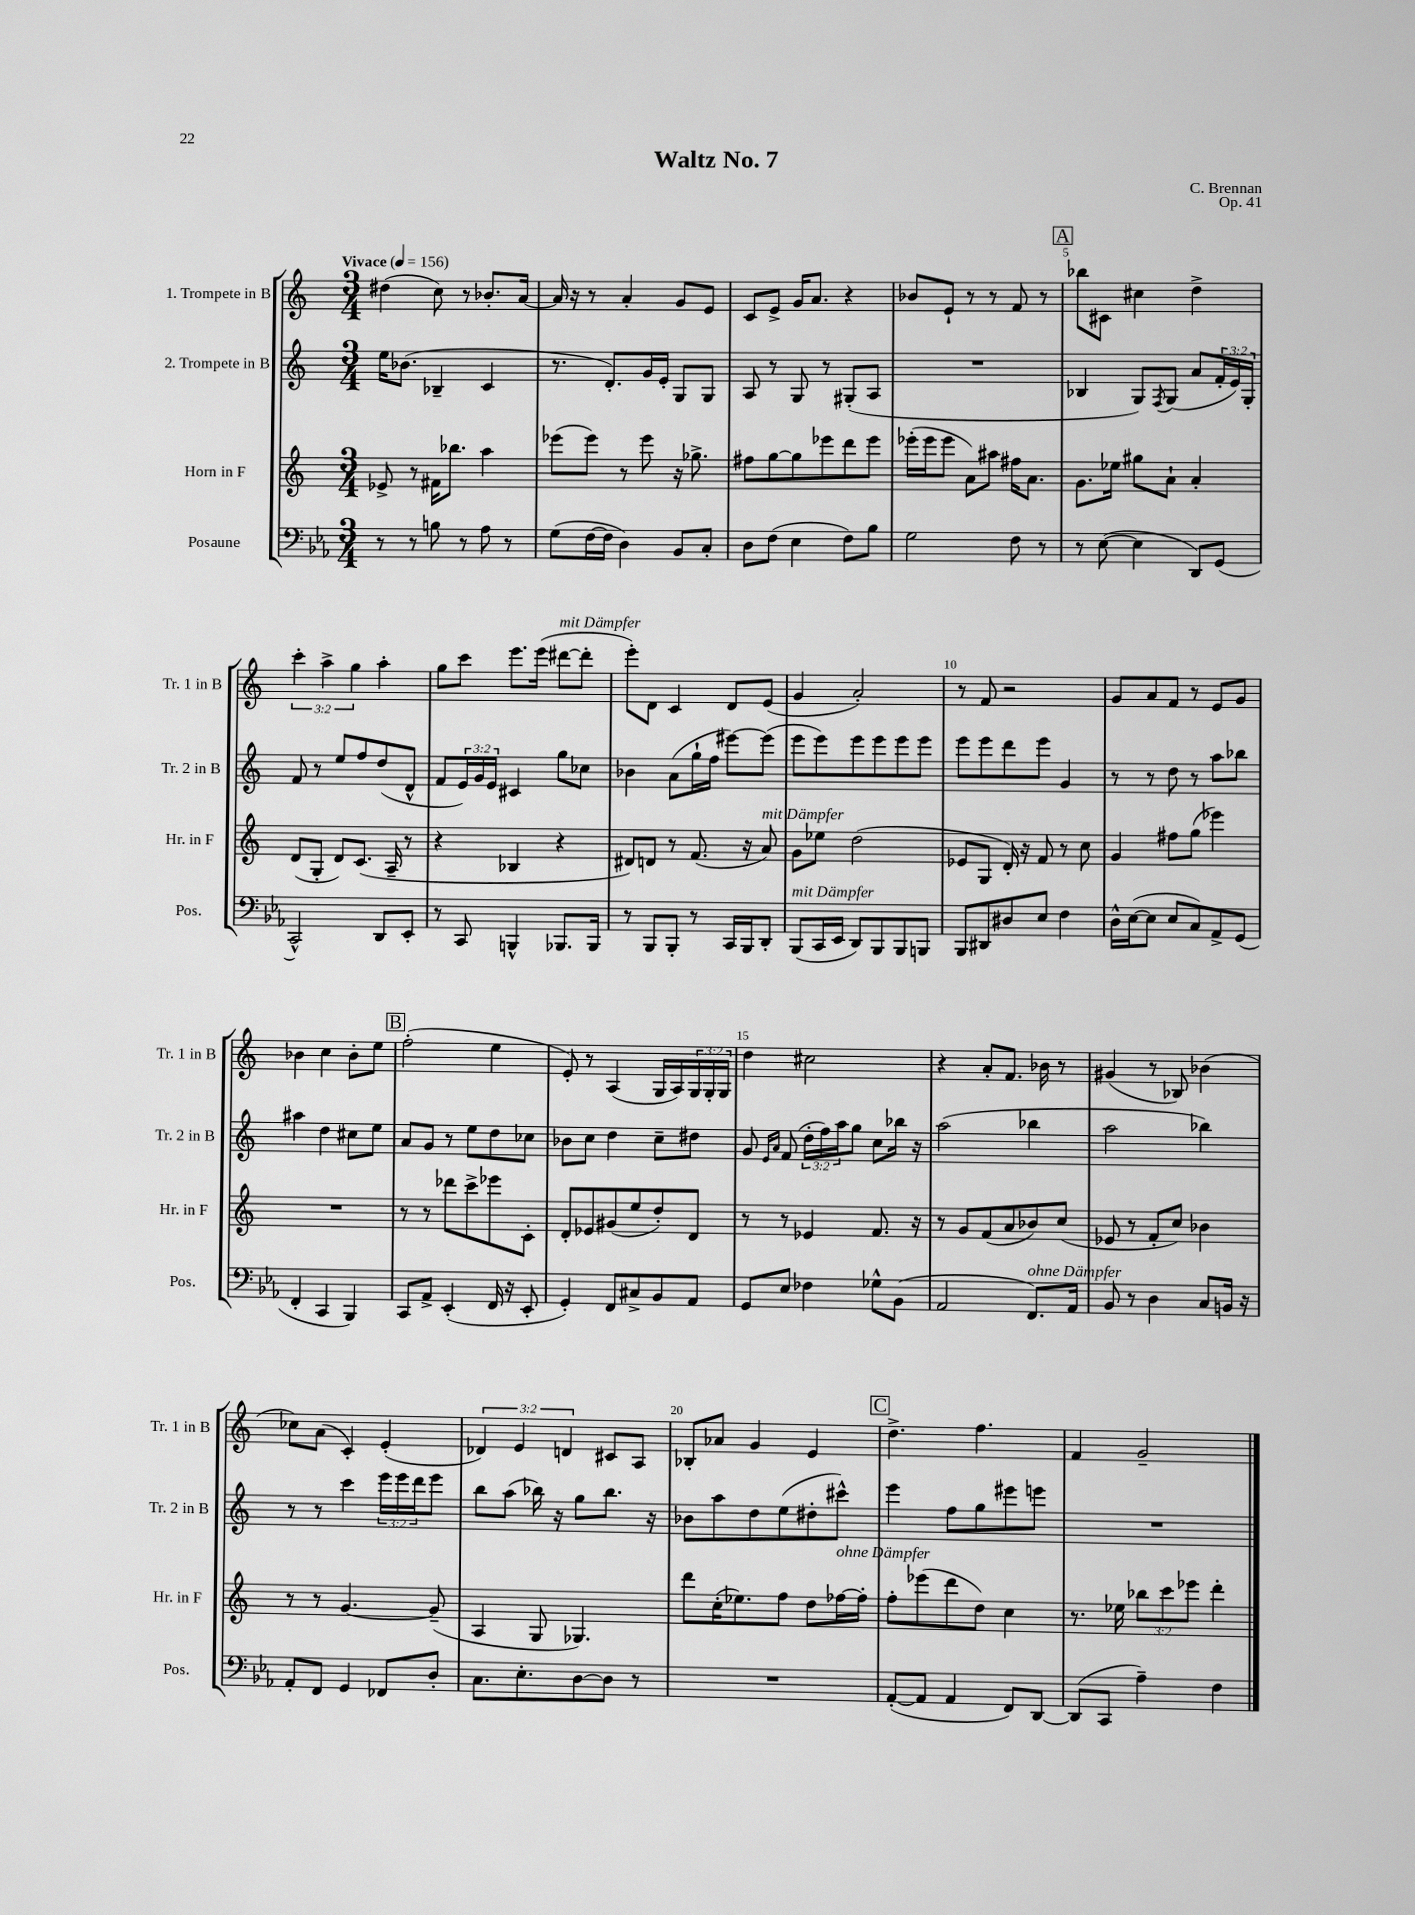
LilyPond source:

\header { title = "Waltz No. 7" composer = "C. Brennan" opus = "Op. 41" }
<<
\new StaffGroup <<
\new Staff = "s0" \with { instrumentName = "1. Trompete in B" shortInstrumentName = "Tr. 1 in B" } {
    \clef treble \key c \major \numericTimeSignature \time 3/4 \override Staff.TupletNumber.text = #tuplet-number::calc-fraction-text \tempo "Vivace" 4 = 156
    dis''4( c''8) r8 bes'8.-. a'16~ |
    a'16 r16 r8 a'4-. g'8 e'8 |
    c'8 e'8-> g'16 a'8. r4 |
    bes'8 e'8-! r8 r8 f'8 r8 |
    \mark \markup { \box "A" } bes''8 cis'8 cis''4 d''4-> |
    \tuplet 3/2 { c'''4-. a''4-> g''4 } a''4-. |
    g''8 c'''8 e'''8. e'''16( dis'''8~^\markup { \italic "mit Dämpfer" } dis'''8-. |
    e'''8-.) d'8 c'4 d'8 e'8( |
    g'4 a'2-.) |
    r8 f'8 r2 |
    g'8 a'8 f'8 r8 e'8 g'8 |
    bes'4 c''4 bes'8-. e''8 |
    \mark \markup { \box "B" } f''2-.( e''4 |
    e'8-.) r8 a4( g16 a16) \tuplet 3/2 { g16 g16-. g16 } |
    d''4 cis''2 |
    r4 a'8-. f'8. bes'16 r8 |
    gis'4( r8 bes8) bes'4( |
    ces''8) a'8( c'4-.) e'4-.( |
    \tuplet 3/2 { des'4) e'4 d'4 } cis'8 a8 |
    bes8-. aes'8 g'4 e'4 |
    \mark \markup { \box "C" } d''4.-> f''4. |
    f'4 g'2-- \bar "|." |
}
\new Staff = "s1" \with { instrumentName = "2. Trompete in B" shortInstrumentName = "Tr. 2 in B" } {
    \clef treble \key c \major \numericTimeSignature \time 3/4 \override Staff.TupletNumber.text = #tuplet-number::calc-fraction-text
    e''16 bes'8.( bes4-- c'4 |
    r8. d'8.-.) g'16 e'16-. g8 g8 |
    a8 r8 g8 r8 gis8-.( a8 |
    R2. |
    \mark \markup { \box "A" } bes4 g8) \acciaccatura { f8 } g8( a'8 \tuplet 3/2 { f'16-. e'16) g16-. } |
    f'8 r8 e''8 f''8 d''8( d'8-^ |
    f'8 \tuplet 3/2 { e'16) g'16 e'16 } cis'4 g''8 ces''8 |
    bes'4 a'8( g''16-! f''16 eis'''8~) eis'''8( |
    e'''8 e'''8) e'''8 e'''8 e'''8 e'''8 |
    e'''8 e'''8 d'''8 e'''8 g'4 |
    r8 r8 d''8 r8 a''8 bes''8 |
    ais''4 d''4 cis''8 e''8 |
    \mark \markup { \box "B" } a'8 g'8 r8 e''8 d''8 ces''8 |
    bes'8 c''8 d''4 c''8-- dis''8 |
    g'8 \grace { e'16 a'16 } f'8( \tuplet 3/2 { d''16-. f''16) a''16 } g''8 c''8 bes''16 r16 |
    a''2( bes''4 |
    a''2 bes''4) |
    r8 r8 c'''4 \tuplet 3/2 { e'''16 e'''16 d'''16 } e'''8 |
    b''8 a''8( bes''16) r16 g''8 bes''8. r16 |
    bes'8 a''8 d''8 e''8( dis''8-. cis'''8-^) |
    \mark \markup { \box "C" } e'''4 f''8 g''8 eis'''8 e'''8 |
    R2. \bar "|." |
}
\new Staff = "s2" \with { instrumentName = "Horn in F" shortInstrumentName = "Hr. in F" } {
    \clef treble \key c \major \numericTimeSignature \time 3/4 \override Staff.TupletNumber.text = #tuplet-number::calc-fraction-text
    ees'8-> r8 fis'16 bes''8. a''4 |
    ees'''8( ees'''8) r8 ees'''8 r16 ges''8.-> |
    fis''8 g''8~ g''8 ees'''8 d'''8 ees'''8 |
    ees'''16-.( ees'''16 ees'''8 a'8) ais''8 fis''16 a'8. |
    \mark \markup { \box "A" } g'8. ees''16 gis''8 a'8-! a'4-. |
    d'8( g8-. d'8) c'8.( a16-- r8 |
    r4 bes4 r4 |
    dis'8) d'8 r8 f'8.( r16 a'8^\markup { \italic "mit Dämpfer" }) |
    g'8 ees''8 d''2( |
    ees'8 g8 d'16-.) r16 f'8 r8 c''8 |
    g'4 fis''8 g''8( ees'''4) |
    R2. |
    \mark \markup { \box "B" } r8 r8 des'''8 c'''8-> ees'''8 c'8-. |
    d'8-. ees'8 gis'8( e''8 d''8-.) d'8 |
    r8 r8 ees'4 f'8. r16 |
    r8 g'8 f'8( a'8 bes'8) c''8( |
    ees'8 r8 f'8-. c''8) bes'4 |
    r8 r8 g'4.~ g'8--( |
    a4 g8 ges4.) |
    d'''8 c''16-.( ees''8.) f''8 d''8 fes''16~^\markup { \italic "ohne Dämpfer" } fes''16-. |
    \mark \markup { \box "C" } f''8-. ees'''8( d'''8 d''8) c''4 |
    r8. ees''16 \tuplet 3/2 { bes''8 c'''8 ees'''8 } d'''4-. \bar "|." |
}
\new Staff = "s3" \with { instrumentName = "Posaune" shortInstrumentName = "Pos." } {
    \clef bass \key ees \major \numericTimeSignature \time 3/4
    r8 r8 b8 r8 aes8 r8 |
    g8( f16~ f16 d4) bes,8 c8-. |
    d8 f8( ees4 f8) bes8 |
    g2 f8 r8 |
    \mark \markup { \box "A" } r8 ees8~( ees4 d,8) g,8( |
    c,2-^) d,8 ees,8-. |
    r8 c,8 b,,4-^ bes,,8. bes,,16 |
    r8 bes,,8 bes,,8-. r8 c,16 bes,,16 d,8-. |
    bes,,8^\markup { \italic "mit Dämpfer" }( c,16 ees,16 d,8) bes,,8 bes,,8 b,,8 |
    bes,,8 dis,8 dis8 ees8 f4 |
    d16-^ ees16~( ees8 ees8 c8) aes,8-> g,8( |
    f,4-. c,4 bes,,4) |
    \mark \markup { \box "B" } c,8 aes,8-> ees,4-.( f,16 r16 ees,8-. |
    g,4-.) f,8 cis8-> bes,8 aes,8 |
    g,8 ees8 fes4 ges8-^ bes,8( |
    aes,2 f,8.^\markup { \italic "ohne Dämpfer" }) aes,16 |
    bes,8 r8 d4 c8 b,16 r16 |
    aes,8-. f,8 g,4 fes,8 d8-. |
    c8. ees8.-. d8~ d8 r8 |
    R2. |
    \mark \markup { \box "C" } aes,8~-.( aes,8 aes,4 f,8) d,8~ |
    d,8( c,8 aes4--) f4 \bar "|." |
}
>>
>>
\layout { \context { \Score \override BarNumber.break-visibility = ##(#f #t #t) barNumberVisibility = #(every-nth-bar-number-visible 5) } }
